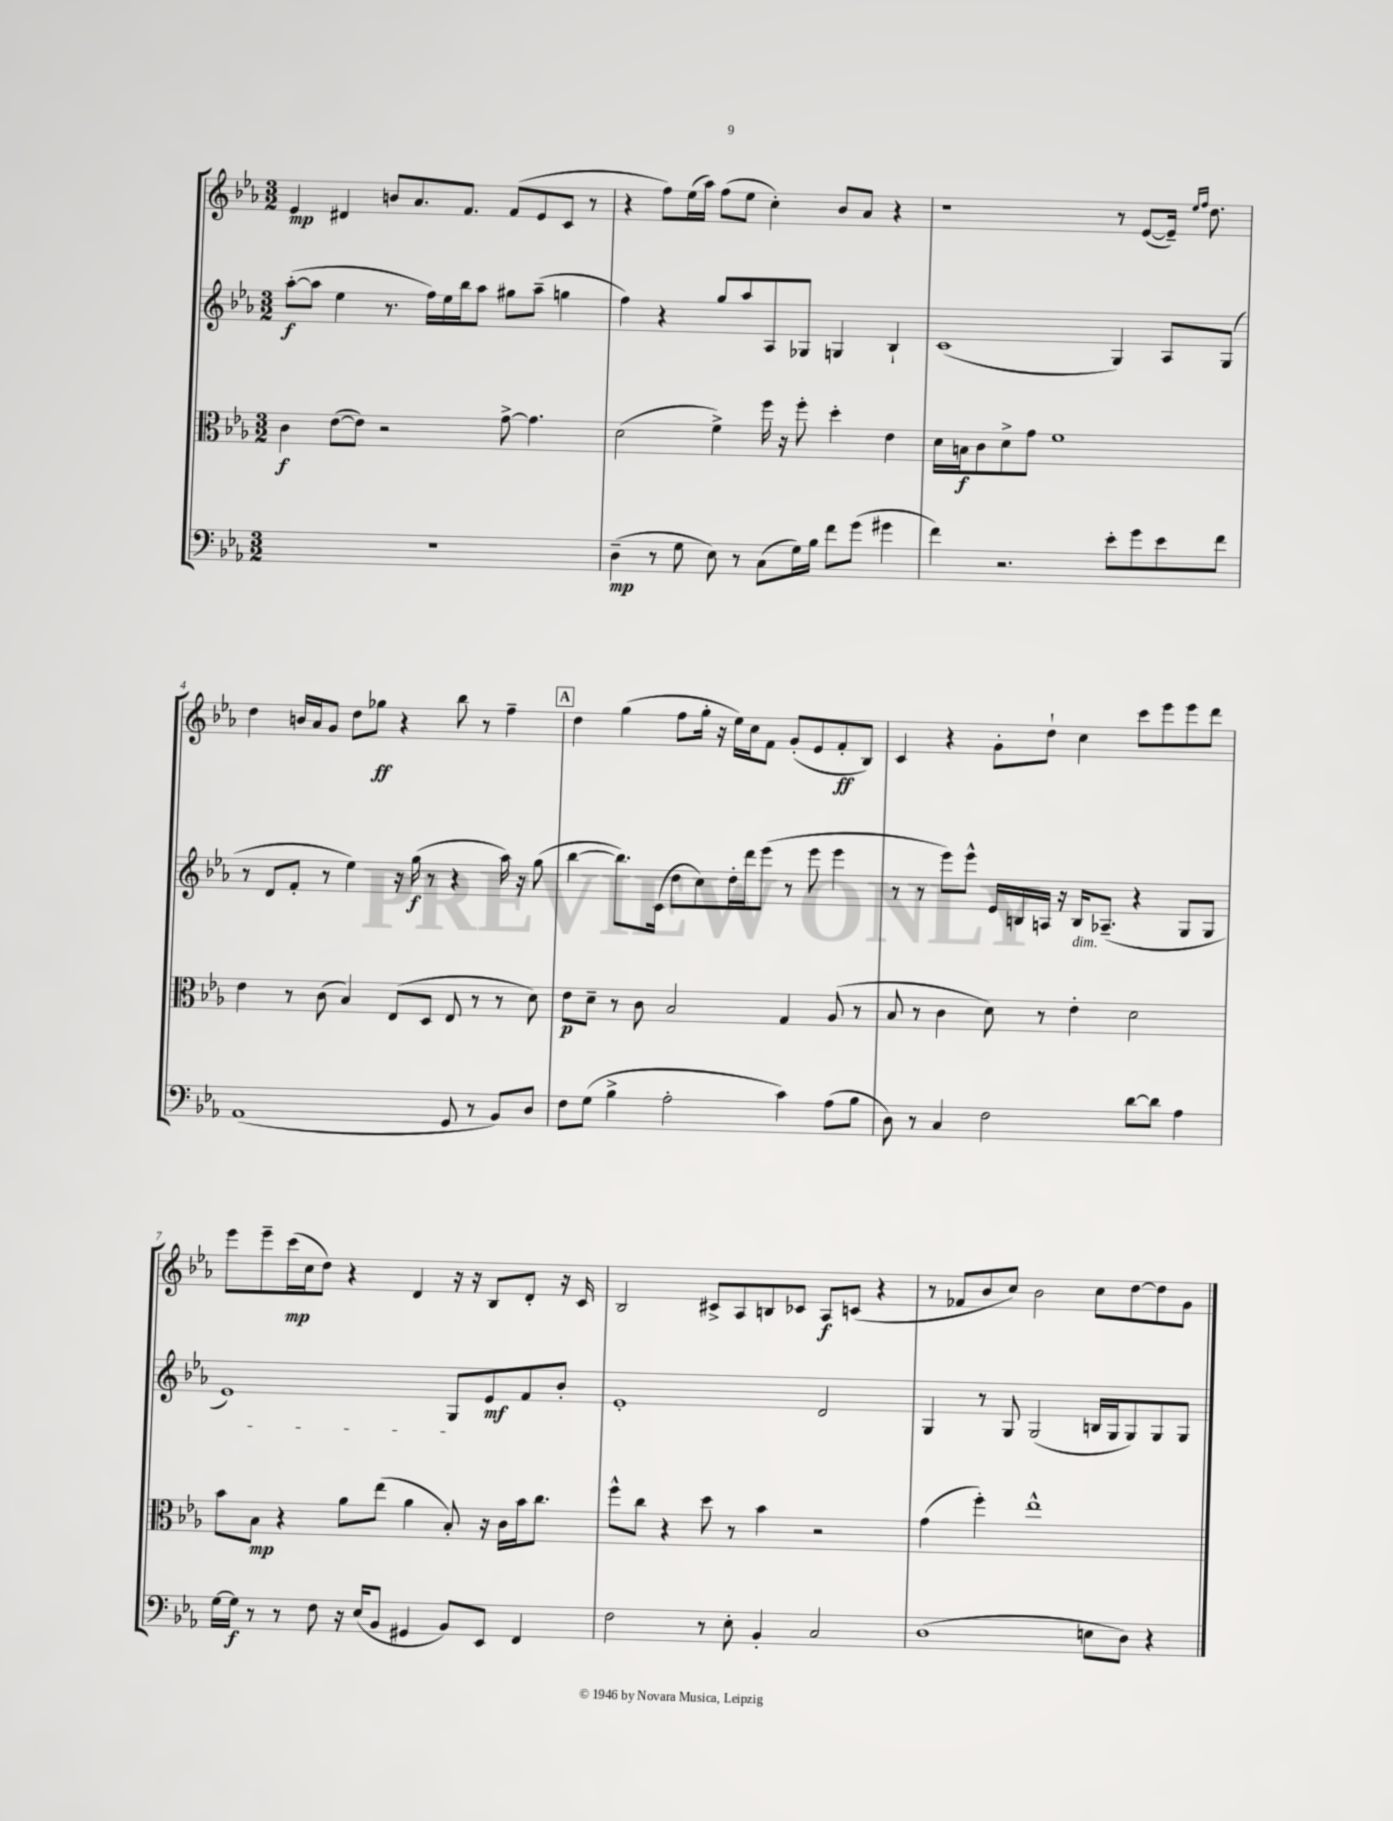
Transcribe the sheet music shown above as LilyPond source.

<<
\new StaffGroup <<
\new Staff = "s0" {
    \clef treble \key ees \major \numericTimeSignature \time 3/2
    ees'4\mp dis'4 b'8 aes'8. f'8. f'8( ees'8 c'8 r8 |
    r4 f''8) ees''16( aes''16) f''8( ees''8 c''4-.) bes'8 aes'8 r4 |
    r1 r8 ees'8~( ees'16--) \grace { ees''16 f''16 } d''8. |
    d''4 b'16 aes'16 g'8 d''8 ges''8\ff r4 bes''8 r8 f''4-- |
    \mark \markup { \box "A" } d''4 g''4( f''8 g''16-. r16 ees''16) c''16 f'8 g'8-.( ees'8 f'8-.\ff bes8) |
    c'4 r4 g'8-. d''8-! c''4 c'''8 ees'''8 ees'''8 d'''8 |
    ees'''8 ees'''8-- c'''16\mp( c''16 d''8) r4 d'4 r16 r16 bes8 d'8-. r16 c'16 |
    bes2 cis'8-> aes8 b8 ces'8 aes8\f c'8( r4 |
    r8 fes'8 bes'8 c''8) bes'2 c''8 d''8~ d''8 g'8 \bar "|." |
}
\new Staff = "s1" {
    \clef treble \key ees \major \numericTimeSignature \time 3/2
    aes''8~-.\f( aes''8 ees''4 r8. f''16) ees''16 bes''16 aes''8 gis''8 aes''8--( g''4 |
    f''4) r4 g''8 aes''8 aes8 ges8 g4 bes4-! |
    c'1( g4) aes8 g8( |
    r8 d'8 f'8-. r8 ees''4) r16 g''16\f( r8 r4 aes''16) r16 g''8( |
    \mark \markup { \box "A" } bes''4~ bes''8.) c'16( d''8 c''8) d''16-. d'''16 ees'''8( r8 ees'''8 ees'''4 |
    r8 r8 ees'''8) ees'''8-^ ees'16 b16 a16 r16 b16\dim aes8.--( r4 g8 g8 |
    ees'1) g8\! ees'8\mf f'8 bes'8-. |
    ees'1-. d'2 |
    g4 r8 g8 g2( b16 g16 g8) g8 g8 \bar "|." |
}
\new Staff = "s2" {
    \clef alto \key ees \major \numericTimeSignature \time 3/2
    c'4\f ees'8~( ees'8) r2 g'8~-> g'4. |
    d'2( f'4->) f''16 r16 f''8-. d''4-. ees'4 |
    d'16 b16\f c'8 d'8-> g'8 f'1 |
    ees'4 r8 c'8( bes4) ees8( d8 ees8 r8 r8 d'8) |
    \mark \markup { \box "A" } ees'8\p d'8-- r8 c'8 bes2 g4 aes8( r8 |
    bes8 r8 c'4 d'8) r8 ees'4-. d'2 |
    bes'8 bes8\mp r4 aes'8 ees''8( aes'4 bes8-.) r16 c'16 bes'16 c''8. |
    f''8-^ c''8 r4 d''8 r8 bes'4 r2 |
    g'4( f''4-.) ees''1-^ \bar "|." |
}
\new Staff = "s3" {
    \clef bass \key ees \major \numericTimeSignature \time 3/2
    R1. |
    d4--\mp( r8 g8 ees8) r8 c8( g16) bes16 f'8 g'8( gis'4 |
    f'4) r2. ees'8-. g'8 ees'8 f'8 |
    aes,1( g,8 r8 bes,8) d8 |
    \mark \markup { \box "A" } f8 g8( bes4-> aes2-. c'4) aes8( bes8 |
    d8) r8 c4 f2 d'8~ d'8 aes4 |
    g16~ g16\f r8 r8 f8 r16 ees16( bes,8 gis,4 bes,8) ees,8 f,4 |
    f2 r8 ees8-. bes,4-. c2 |
    d1( e8 d8) r4 \bar "|." |
}
>>
>>
